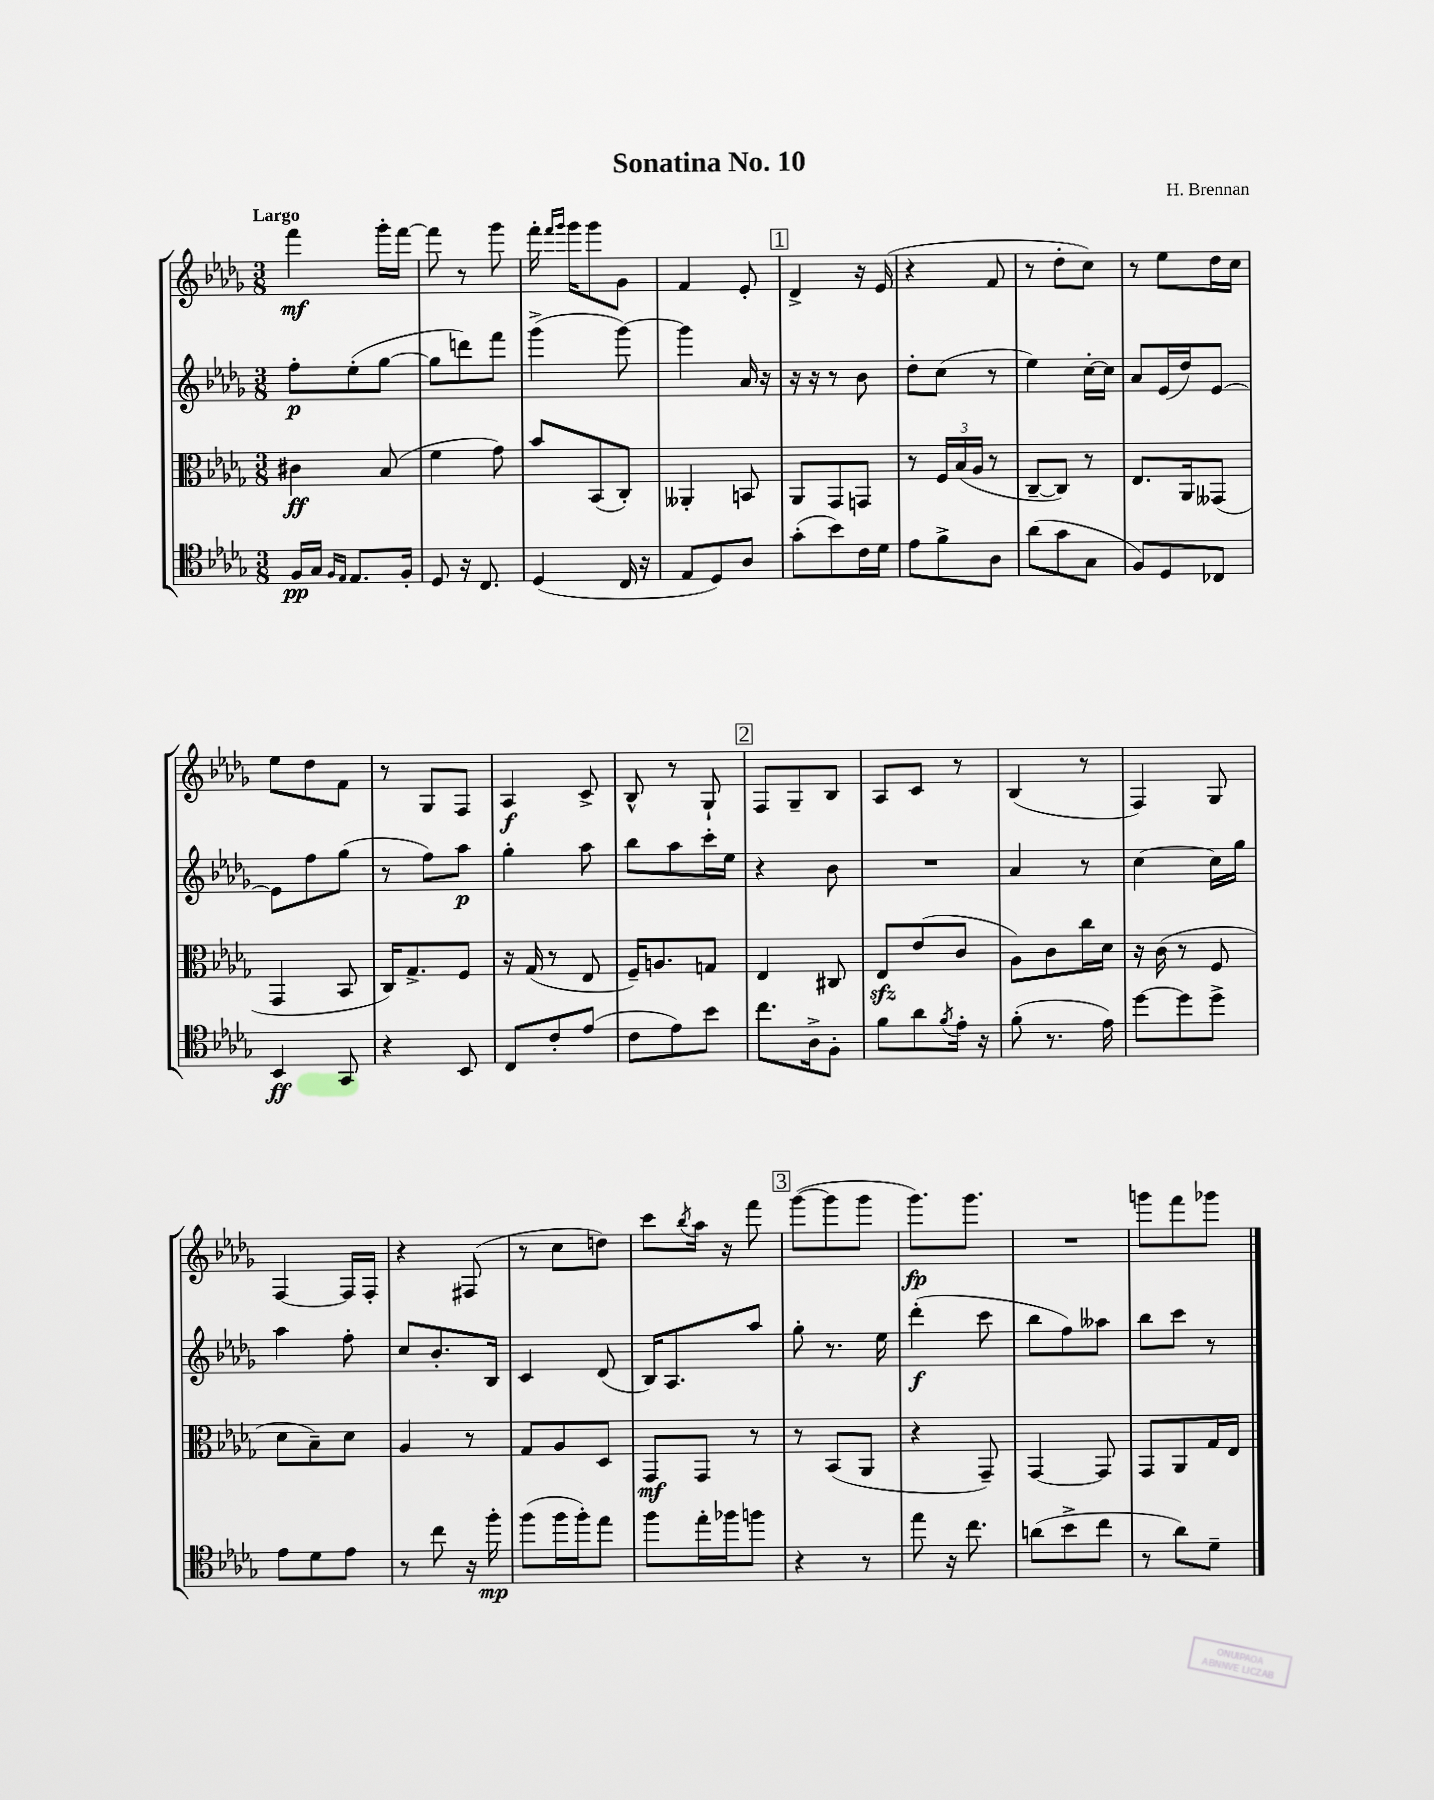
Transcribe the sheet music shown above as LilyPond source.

\header { title = "Sonatina No. 10" composer = "H. Brennan" }
<<
\new StaffGroup <<
\new Staff = "s0" {
    \clef treble \key des \major \numericTimeSignature \time 3/8 \tempo "Largo"
    f'''4\mf ges'''16-. f'''16~ |
    f'''8 r8 ges'''8 |
    f'''16-. \grace { f'''16 ges'''16 } ges'''16 ges'''8 ges'8 |
    f'4 ees'8-. |
    \mark \markup { \box "1" } des'4-> r16 ees'16( |
    r4 f'8 |
    r8 des''8-. c''8) |
    r8 ees''8 des''16 c''16 |
    ees''8 des''8 f'8 |
    r8 ges8 f8 |
    aes4\f c'8-> |
    bes8-^ r8 ges8-! |
    \mark \markup { \box "2" } f8 ges8-- bes8 |
    aes8 c'8 r8 |
    bes4( r8 |
    f4) ges8 |
    f4~ f16 f16-. |
    r4 fis8( |
    r8 c''8 d''8) |
    c'''8 \acciaccatura { bes''8 } aes''16 r16 f'''8 |
    \mark \markup { \box "3" } ges'''8~( ges'''8 ges'''8 |
    ges'''8.\fp) ges'''8. |
    R4. |
    g'''8 f'''8 ges'''8 \bar "|." |
}
\new Staff = "s1" {
    \clef treble \key des \major \numericTimeSignature \time 3/8
    f''8-.\p ees''8-.( ges''8~ |
    ges''8 d'''8) f'''8 |
    ges'''4->( ges'''8~) |
    ges'''4 aes'16 r16 |
    \mark \markup { \box "1" } r16 r16 r8 bes'8 |
    des''8-. c''8( r8 |
    ees''4) c''16~-. c''16 |
    aes'8 ees'16( des''16) ees'8~ |
    ees'8 f''8 ges''8( |
    r8 f''8) aes''8\p |
    ges''4-. aes''8 |
    bes''8 aes''8 c'''16-. ees''16 |
    \mark \markup { \box "2" } r4 bes'8 |
    R4. |
    aes'4 r8 |
    c''4~ c''16 ges''16 |
    aes''4 f''8-. |
    c''8 bes'8.-. bes16 |
    c'4 des'8( |
    bes16) aes8. aes''8 |
    \mark \markup { \box "3" } ges''8-. r8. ees''16 |
    des'''4-.\f( c'''8 |
    bes''8 f''8) aeses''8 |
    bes''8 c'''8 r8 \bar "|." |
}
\new Staff = "s2" {
    \clef alto \key des \major \numericTimeSignature \time 3/8
    cis'4\ff bes8( |
    f'4 ges'8) |
    bes'8 bes,8( c8-.) |
    aeses,4-. b,8 |
    \mark \markup { \box "1" } aes,8 ges,8 g,8 |
    r8 \tuplet 3/2 { f16 bes16( aes16 } r8 |
    c8~-- c8) r8 |
    ees8. aes,16 geses,8( |
    ges,4 bes,8 |
    c16) ges8.-> f8 |
    r16 ges16( r8 ees8 |
    f16--) a8. g8 |
    \mark \markup { \box "2" } ees4 cis8 |
    ees8\sfz ees'8( c'8 |
    aes8) c'8 c''16 des'16 |
    r16 c'16( r8 f8 |
    des'8 bes8--) des'8 |
    aes4 r8 |
    ges8 aes8 des8 |
    ges,8\mf ges,8 r8 |
    \mark \markup { \box "3" } r8 bes,8( aes,8 |
    r4 ges,8--) |
    ges,4~ ges,8 |
    ges,8 aes,8 ges16 ees16 \bar "|." |
}
\new Staff = "s3" {
    \clef tenor \key des \major \numericTimeSignature \time 3/8
    f16\pp ges16 \grace { f16 ees16 } ees8. f16-. |
    des8 r16 c8. |
    des4( c16 r16 |
    ees8 des8) aes8 |
    \mark \markup { \box "1" } ges'8-.( bes'8) c'16 des'16 |
    ees'8 f'8-> aes8 |
    aes'8( ges'8 ges8 |
    f8) des8 ces8 |
    bes,4\ff ges,8 |
    r4 bes,8 |
    c8 c'8-. ees'8( |
    c'8 ees'8) bes'8 |
    \mark \markup { \box "2" } c''8. aes16-> f8-. |
    f'8 aes'8 \acciaccatura { f'8 } ees'16-. r16 |
    f'8-.( r8. ees'16) |
    des''8~ des''8 des''8-> |
    ees'8 des'8 ees'8 |
    r8 c''8 r16 f''16-.\mp |
    f''8( f''16 f''16-.) ees''8 |
    f''8 ees''16-. fes''16 f''8 |
    \mark \markup { \box "3" } r4 r8 |
    ees''8 r16 c''8. |
    a'8( bes'8-> c''8 |
    r8 aes'8) des'8-- \bar "|." |
}
>>
>>
\layout { \context { \Score \remove "Bar_number_engraver" } }
